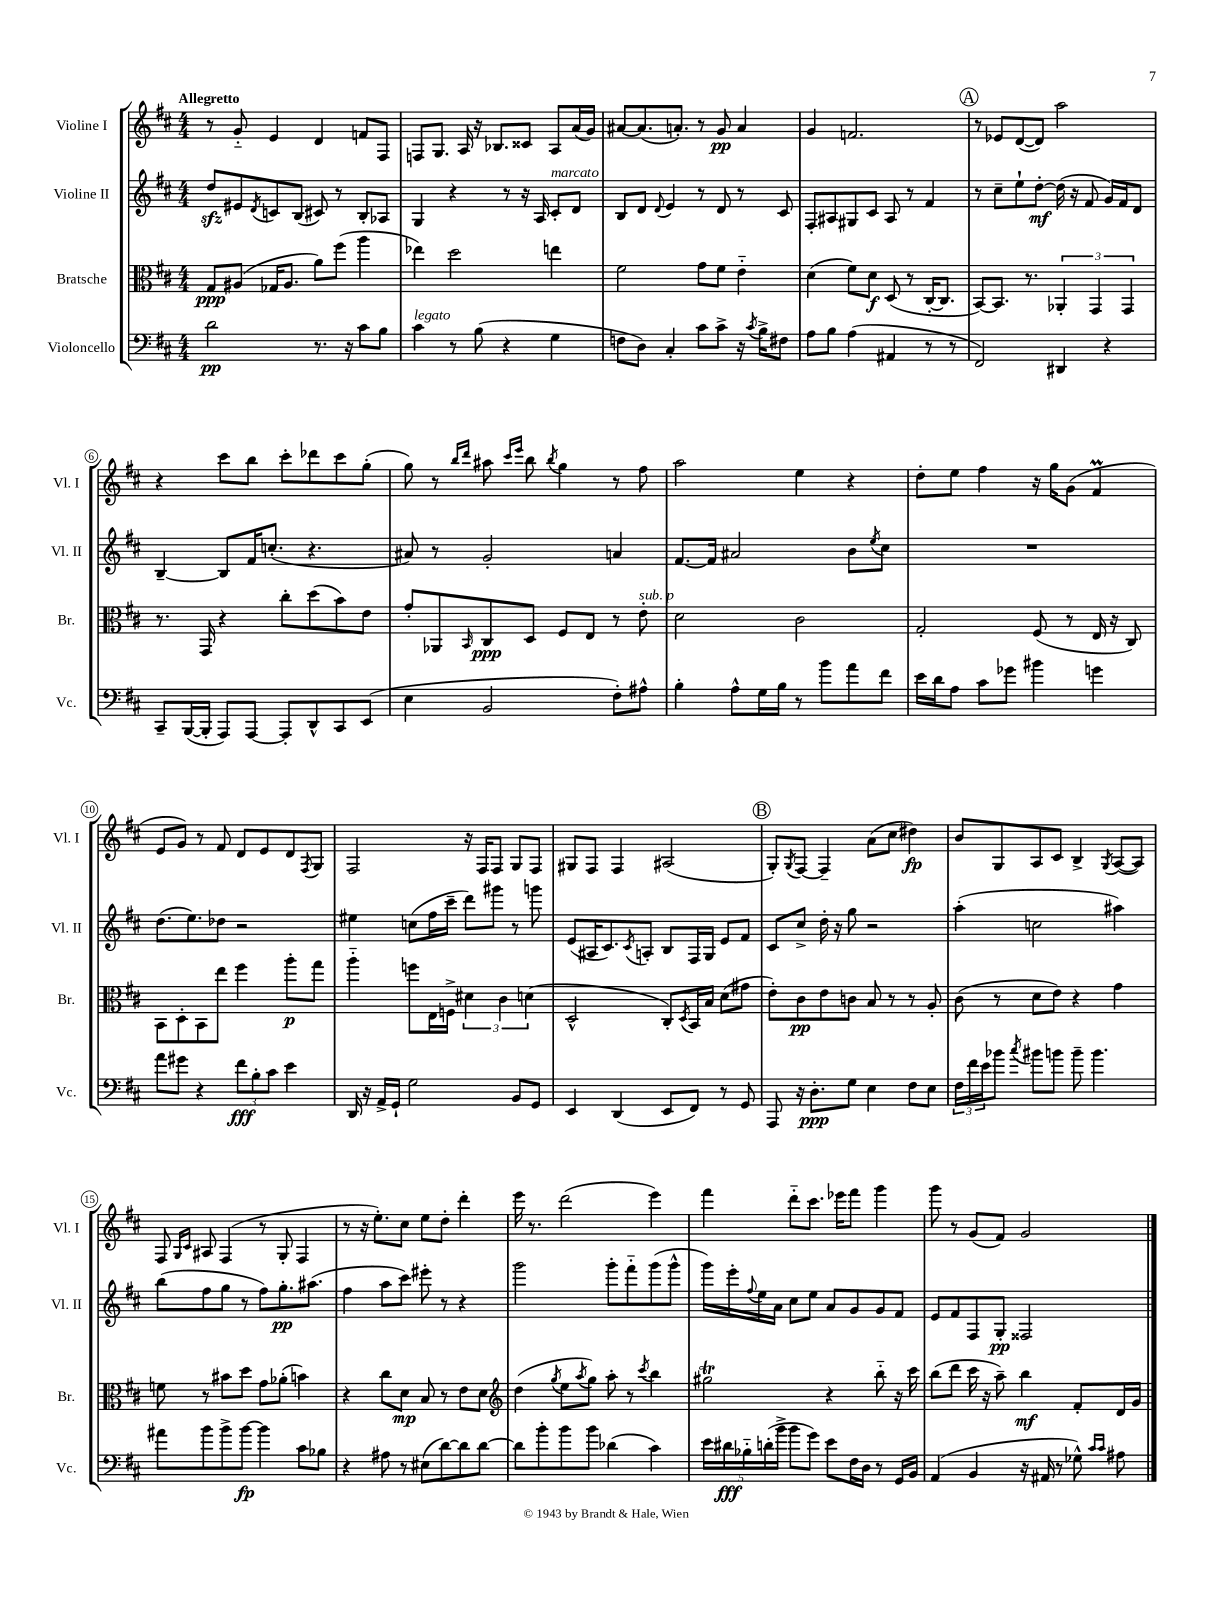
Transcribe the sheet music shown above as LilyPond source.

<<
\new StaffGroup <<
\new Staff = "s0" \with { instrumentName = "Violine I" shortInstrumentName = "Vl. I" } {
    \clef treble \key d \major \numericTimeSignature \time 4/4 \tempo "Allegretto"
    r8 g'8-_ e'4 d'4 f'8 fis8 |
    f8 g8. a16 r16 bes8. cisis'8 a8 a'16( g'16) |
    ais'8~ ais'8.( a'8.-.) r8 g'8\pp a'4 |
    g'4 f'2. |
    \mark \markup { \circle "A" } r8 ees'8 d'8~( d'8) a''2 |
    r4 cis'''8 b''8 cis'''8-. des'''8 cis'''8 g''8-.( |
    g''8) r8 \grace { b''16 d'''16 } ais''8 \grace { cis'''16 e'''16 } b''8 \acciaccatura { b''8 } g''4 r8 fis''8 |
    a''2 e''4 r4 |
    d''8-. e''8 fis''4 r16 g''16 g'8( fis'4\prall |
    e'8 g'8) r8 fis'8 d'8 e'8 d'8 \acciaccatura { fis8 } g8 |
    fis2 r16 fis16 fis8 g8 fis8 |
    gis8 fis8 fis4 ais2( |
    \mark \markup { \circle "B" } g8-.) \acciaccatura { g8 } fis8~ fis4-- a'8( cis''8 dis''4\fp) |
    b'8 g8 a8 cis'8 b4-> \acciaccatura { g8 } a8~( a8) |
    fis8 \grace { g16 cis'16 } ais8 fis4( r8 g8-. fis4 |
    r8 r16 e''8.-.) cis''8 e''8 d''8-. d'''4-. |
    e'''16 r8. d'''2( e'''4) |
    fis'''4 d'''8-_ cis'''8. ees'''16 fis'''8 g'''4 |
    g'''8 r8 g'8( fis'8) g'2 \bar "|." |
}
\new Staff = "s1" \with { instrumentName = "Violine II" shortInstrumentName = "Vl. II" } {
    \clef treble \key d \major \numericTimeSignature \time 4/4
    d''8\sfz eis'8 \acciaccatura { d'8 } c'8 b8( cis'8) r8 b8-. aes8 |
    g4 r4 r8 r16 a16 cis'8-.^\markup { \italic "marcato" } d'8 |
    b8 d'8 \appoggiatura { d'8 } e'4 r8 d'8 r8 cis'8 |
    fis8-. ais8 gis8 cis'8 ais8 r8 fis'4 |
    \mark \markup { \circle "A" } r8 cis''8-- e''8-! d''8~-.\mf d''16( r16 fis'8 g'16) fis'16 d'8 |
    b4~-- b8 fis'16 c''8.-.( r4. |
    ais'8) r8 g'2-. a'4 |
    fis'8.~ fis'16 ais'2 b'8 \acciaccatura { e''8 } cis''8 |
    R1 |
    d''8.( e''8.) des''8 r2 |
    eis''4 c''8( fis''16 cis'''16-- d'''8) gis'''8 r8 g'''8 |
    e'8( ais16 cis'8.) \acciaccatura { cis'8 } a8-. b8 fis16 g16 e'8 fis'8 |
    \mark \markup { \circle "B" } cis'8 cis''8-> d''16-. r16 g''8 r2 |
    a''4-.( c''2 ais''4) |
    b''8( fis''8 g''8 r8 fis''8) g''8.-.\pp ais''8.( |
    fis''4 a''8 cis'''8) eis'''8-. r8 r4 |
    g'''2 g'''8-. fis'''8-_ g'''8( g'''8-^ |
    g'''16) e'''16-. \appoggiatura { fis''8 } e''16 a'16 cis''8 e''8 a'8 g'8 g'8 fis'8 |
    e'8 fis'8 fis8 g8-.\pp fisis2 \bar "|." |
}
\new Staff = "s2" \with { instrumentName = "Bratsche" shortInstrumentName = "Br." } {
    \clef alto \key d \major \numericTimeSignature \time 4/4
    g8\ppp ais8( ges16 ais8. a'8) fis''8( a''4 |
    ees''4) d''2 e''4 |
    fis'2 g'8 fis'8 e'4-_ |
    d'4( fis'8) d'8\f d8( r8 cis16~-. cis8. |
    \mark \markup { \circle "A" } b,8~) b,8. r8. \tuplet 3/2 { aes,4-. g,4 g,4 } |
    r8. g,16 r4 cis''8-. d''8( b'8) e'8 |
    g'8-. aes,8 \grace { b,16 } cis8\ppp d8 fis8 e8 r8 e'8-.^\markup { \italic "sub. p" } |
    d'2 cis'2 |
    g2-. fis8( r8 e16 r16 cis8) |
    b,8 d8-. b,8 e''8 fis''4 a''8-.\p g''8 |
    a''4-_ f''8 e16 f16-> \tuplet 3/2 { dis'4 cis'4 d'4( } |
    d2-^ cis8-.) \acciaccatura { d8 } b,16 b16 d'8( gis'8 |
    \mark \markup { \circle "B" } e'8-.) cis'8\pp e'8 c'8 b8 r8 r8 a8-. |
    cis'8( r8 d'8 e'8) r4 g'4 |
    f'8 r8 bis'8 d''8 g'8 aes'8-.( b'4) |
    r4 cis''8 d'8\mp b8 r8 e'8 d'8 |
    \clef treble d''4( \acciaccatura { g''8 } e''8 \acciaccatura { a''8 } g''8) a''8-. r8 \acciaccatura { cis'''8 } b''4 |
    gis''2\trill r4 b''8-_ r16 cis'''16 |
    b''8( d'''8 cis'''16 r16 a''8--) b''4\mf fis'8-. d'16 g'16 \bar "|." |
}
\new Staff = "s3" \with { instrumentName = "Violoncello" shortInstrumentName = "Vc." } {
    \clef bass \key d \major \numericTimeSignature \time 4/4
    d'2\pp r8. r16 cis'8 b8 |
    cis'4^\markup { \italic "legato" } r8 b8( r4 g4 |
    f8 d8) cis4-. cis'8 cis'8-> r16 \acciaccatura { cis'8 } b16-> fis8 |
    a8 b8 a4( ais,4 r8 r8 |
    \mark \markup { \circle "A" } fis,2) dis,4 r4 |
    cis,8-- b,,16~( b,,16-. a,,8) a,,8~ a,,8-. d,8-^ cis,8 e,8( |
    e4 b,2 fis8-.) ais8-^ |
    b4-. a8-^ g16 b16 r8 b'8 a'8 fis'8 |
    e'16 d'16 a8 cis'8 ges'8 bis'4 g'4 |
    a'8 gis'8 r4 \tuplet 3/2 { fis'8\fff b8-. cis'8 } e'4 |
    d,16 r16 a,16-> g,16-! g2 b,8 g,8 |
    e,4 d,4( e,8 fis,8) r8 g,8 |
    \mark \markup { \circle "B" } a,,8 r16 d8.-.\ppp g8 e4 fis8 e8 |
    \tuplet 3/2 { fis16 fis'16 e'16 } bes'8 \acciaccatura { cis''8 } bis'8 b'8 b'8-- b'4. |
    ais'8 b'8 b'8-> b'8~\fp b'4 cis'8 bes8 |
    r4 ais8 r8 eis8( d'8~) d'8 d'8~ |
    d'8 b'8-. b'8 b'8 des'4( cis'4) |
    \tuplet 5/4 { e'16 dis'16\fff bes16-_ d'16-.( b'16-> } b'8 g'8) e'8 fis16 d16 r8 g,16 b,16 |
    a,4( b,4 r16 ais,16 r8 ges8-^) \grace { cis'16 cis'16 } ais8 \bar "|." |
}
>>
>>
\layout { \context { \Score \override BarNumber.stencil = #(make-stencil-circler 0.1 0.3 ly:text-interface::print) } }
